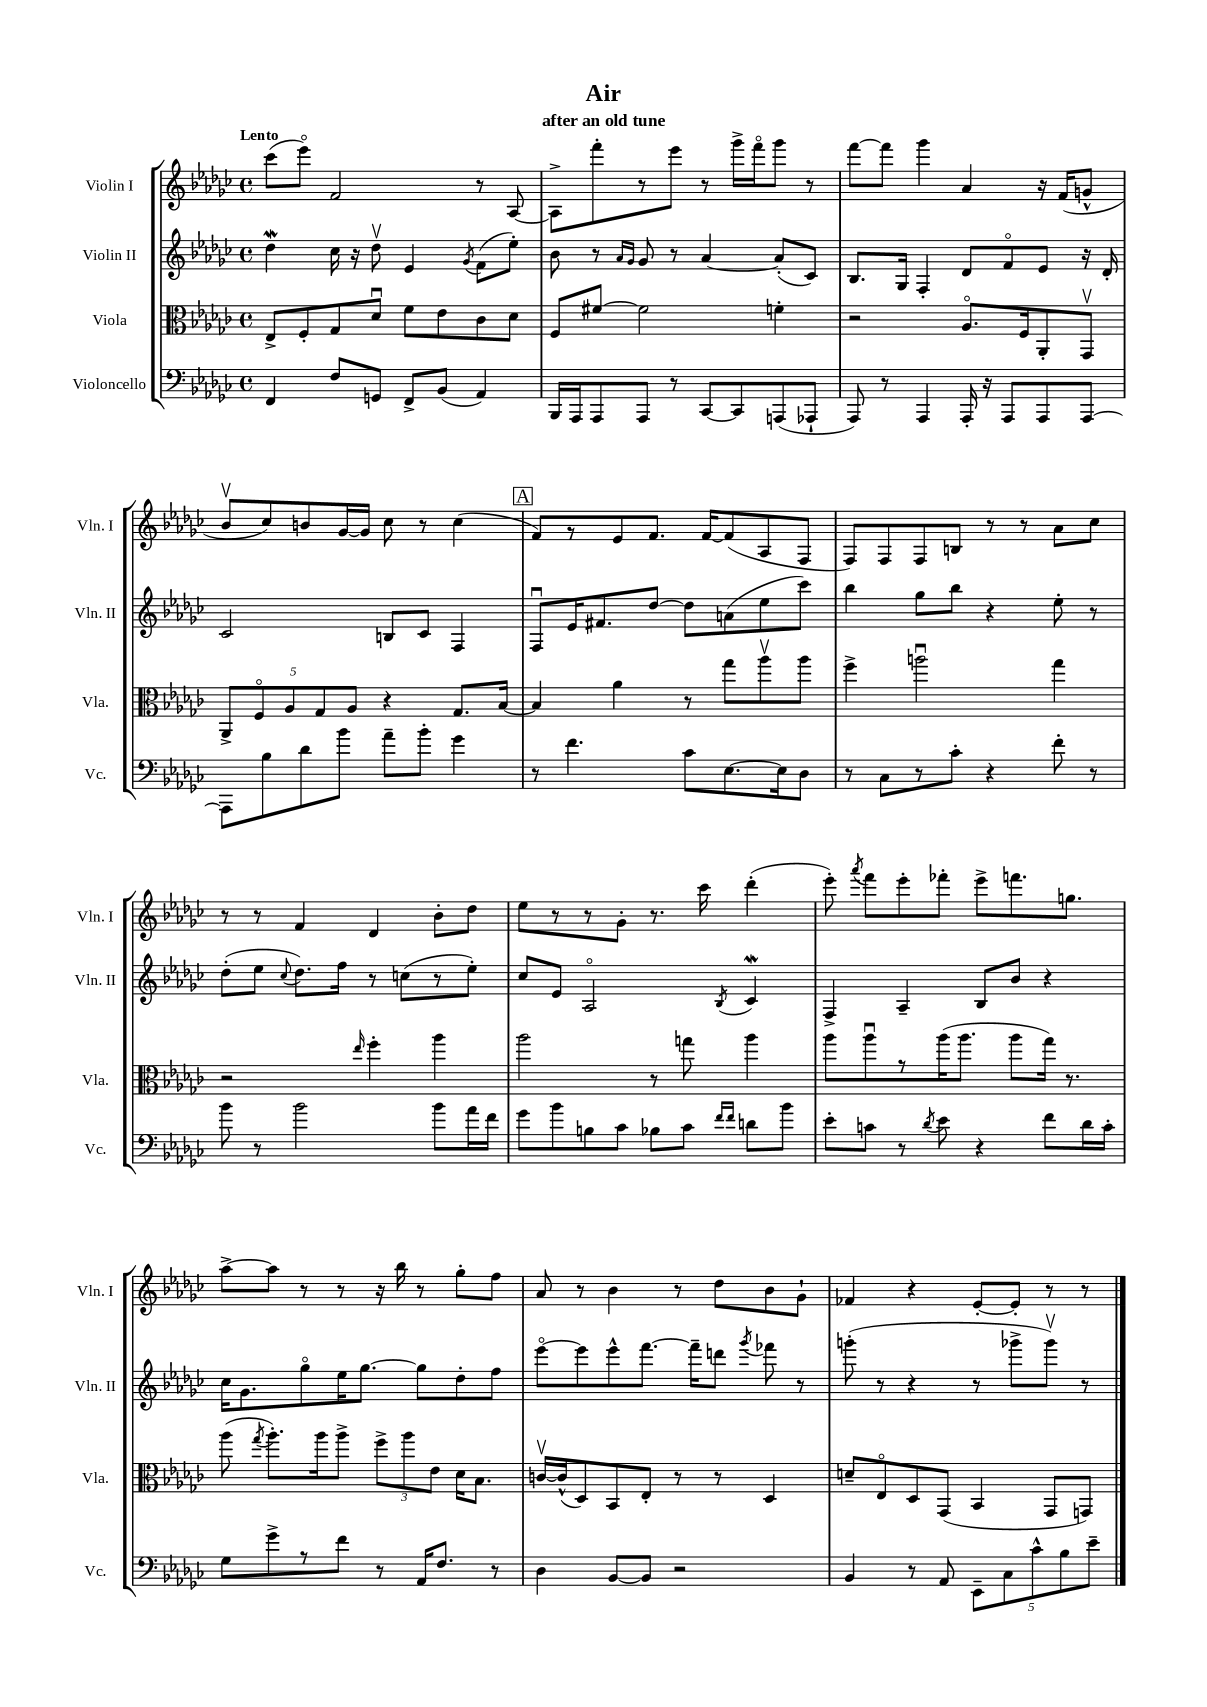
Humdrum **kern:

**kern	**kern	**kern	**kern
*part4	*part3	*part2	*part1
*staff4	*staff3	*staff2	*staff1
*I"Violoncello	*I"Viola	*I"Violin II	*I"Violin I
*I'Vc.	*I'Vla.	*I'Vln. II	*I'Vln. I
*clefF4	*clefC3	*clefG2	*clefG2
*k[b-e-a-d-g-c-]	*k[b-e-a-d-g-c-]	*k[b-e-a-d-g-c-]	*k[b-e-a-d-g-c-]
*M4/4	*M4/4	*M4/4	*M4/4
*met(c)	*met(c)	*met(c)	*met(c)
=1	=1	=1	=1
!	!	!	!LO:TX:a:B:t=Lento
4FF/	8E-^/L	4dd-W\	(8ccc-\L
.	8F'/	.	8eee-\J)
8F/L	8G-/	16cc-\	2f/
.	.	16r	.
8GGn/J	8d-u/J	8dd-v\	.
8FF^/L	8f\L	4e-/	.
(8BB-/J	8e-\	.	.
.	.	8qg-/	.
4AA-/)	8c-\	(8f\L	8r
.	8d-\J	8ee-'\J)	[8A-/
=2	=2	=2	=2
16BBB-/LL	8F/L	8b-\	8A-^\L]
16AAA-/J	.	.	.
8AAA-/	[8f#X/J	8r	8fff'\
.	.	16qqa-/LL	.
.	.	16qqg-/JJ	.
8AAA-/J	2f#\]	8g-/	8r
8r	.	8r	8eee-\J
[8CC-/L	.	[4a-/	8r
8CC-/]	.	.	16ggg-^\LL
.	.	.	16fff\J
(8AAAn/	4fn'\	(8a-'/L]	8ggg-\J
8AAA-X`/J	.	8c-/J)	8r
=3	=3	=3	=3
8AAA-/)	2r	8.B-/L	[8fff\L
8r	.	.	8fff\J]
.	.	16G-/Jk	.
4AAA-/	.	4F'/	4ggg-\
16AAA-'/	8.A-/L	8d-/L	4a-/
16r	.	.	.
8AAA-/L	.	8f/	.
.	16F/k	.	.
8AAA-/	8AA-'/	8e-/J	16r
.	.	.	(16f/KL
[8AAA-/J	8GG-v/J	16r	8gn^^/J
.	.	16d-'/	.
!!LO:LB:g=z
=4	=4	=4	=4
8AAA-\L]	10AA-^/L	2c-/	8b-v/L
.	10F/	.	.
8B-\	.	.	8cc-/)
.	10A-/	.	.
8d-\	.	.	8bn/
.	10G-/	.	.
8b-\J	.	.	[16g-/L
.	10A-/J	.	.
.	.	.	16g-/JJ]
8a-~\L	4r	8Bn/L	8cc-\
8b-'\J	.	8c-/J	8r
4g-\	8.G-/L	4F/	(4cc-\
.	[16B-/Jk	.	.
!!LO:REH:place=s1:t=A
=5	=5	=5	=5
8r	4B-/]	8Fu/L	8f/L)
4.f\	.	16e-/K	8r
.	.	8.f#X/	.
.	4a-\	.	8e-/
.	.	[8dd-/J	8.f/J
8c-\L	8r	8dd-\L]	.
.	.	.	[16f/KL
[8.E-\	8gg-\L	(8an\	(8f/]
.	8aa-v\	8ee-\	8A-/
16E-\k]	.	.	.
8D-\J	8aa-\J	8ccc-\J)	8F/J
=6	=6	=6	=6
8r	4ff^\	4bb-\	8F/L)
8C-\L	.	.	8F/
8r	2aanu\	8gg-\L	8F/
8c-'\J	.	8bb-\J	8Bn/J
4r	.	4r	8r
.	.	.	8r
8f'\	4gg-\	8ee-'\	8a-\L
8r	.	8r	8cc-\J
!!LO:LB:g=z
=7	=7	=7	=7
8b-\	2r	(8dd-'\L	8r
8r	.	8ee-\J	8r
.	.	8qqcc-/	.
2b-\	.	8.dd-\L)	4f/
.	.	16ff\Jk	.
.	16qqee-/	.	.
.	4ff'\	8r	4d-/
.	.	(8ccn\L	.
8b-\L	4aa-\	8r	8b-'\L
16a-\L	.	8ee-'\J)	8dd-\J
16f\JJ	.	.	.
=8	=8	=8	=8
8g-\L	2aa-\	8cc-/L	8ee-\L
8b-\	.	8e-/J	8r
8Bn\	.	2A-/	8r
8c-\J	.	.	8g-'\J
8B-X\L	8r	.	8.r
8c-\J	8ggn\	.	.
.	.	.	16ccc-\
16qqf/LL	.	.	.
16qqf/JJ	.	8qB-/	.
8dn\L	4aa-\	4c-w/	(4ddd-'\
8b-\J	.	.	.
=9	=9	=9	=9
8e-'\L	8aa-\L	4F^/	8eee-'\)
.	.	.	8qaaa-/
8cn\J	8aa-u\	.	8fff\L
8r	8r	4A-~/	8eee-'\
8qd-/	.	.	.
8e-\	(16aa-\K	.	8fff-X'\J
.	8.aa-\J	.	.
4r	.	8B-/L	8eee-^\L
.	8aa-\L	8b-/J	8.fffn\
8f\L	16gg-\Jk)	4r	.
.	8.r	.	8.ggn\J
16d-\L	.	.	.
16c'\JJ	.	.	.
!!LO:LB:g=z
=10	=10	=10	=10
8G-\L	(8aa-\	16cc-\KL	[8aa-^\L
.	.	8.g-\	.
.	8qgg-/	.	.
8g-^\	8.aa-'\L)	.	8aa-\J]
8r	.	8gg-\	8r
.	16aa-\k	.	.
8f\J	8aa-^\J	16ee-\K	8r
.	.	[8.gg-\J	.
8r	12ff^\L	.	16r
.	.	.	16bb-\
.	12aa-\	.	.
16AA-/KL	.	8gg-\L]	8r
.	12e-\J	.	.
8.F/J	.	.	.
.	16d-\KL	8dd-'\	8gg-'\L
.	8.B-\J	.	.
8r	.	8ff\J	8ff\J
=11	=11	=11	=11
4D-\	[16cnv/LL	[8eee-\L	8a-/
.	(16c^^/J]	.	.
.	8D-/)	8eee-\]	8r
[8BB-/L	8BB-/	8eee-^^\	4b-\
8BB-/J]	8E-'/J	[8.fff\J	.
2r	8r	.	8r
.	.	16fff~\KL]	.
.	8r	8dddn\J	8dd-\L
.	.	8qggg-/	.
.	4D-/	8fff-X\	8b-\
.	.	8r	8g-`\J
=12	=12	=12	=12
4BB-/	8dn~/L	(8gggn'\	4f-X/
.	8E-/	8r	.
8r	8D-/	4r	4r
8AA-/	(8GG-/J	.	.
10EE-~\L	4BB-/	8r	[8e-'/L
10C-\	.	.	.
.	.	8ggg-X^\L	8e-'/J]
10c-^^\	.	.	.
.	8GG-/L	8ggg-v\J)	8r
10B-\	.	.	.
.	8GGn/J)	8r	8r
10e-~\J	.	.	.
==	==	==	==
*-	*-	*-	*-
